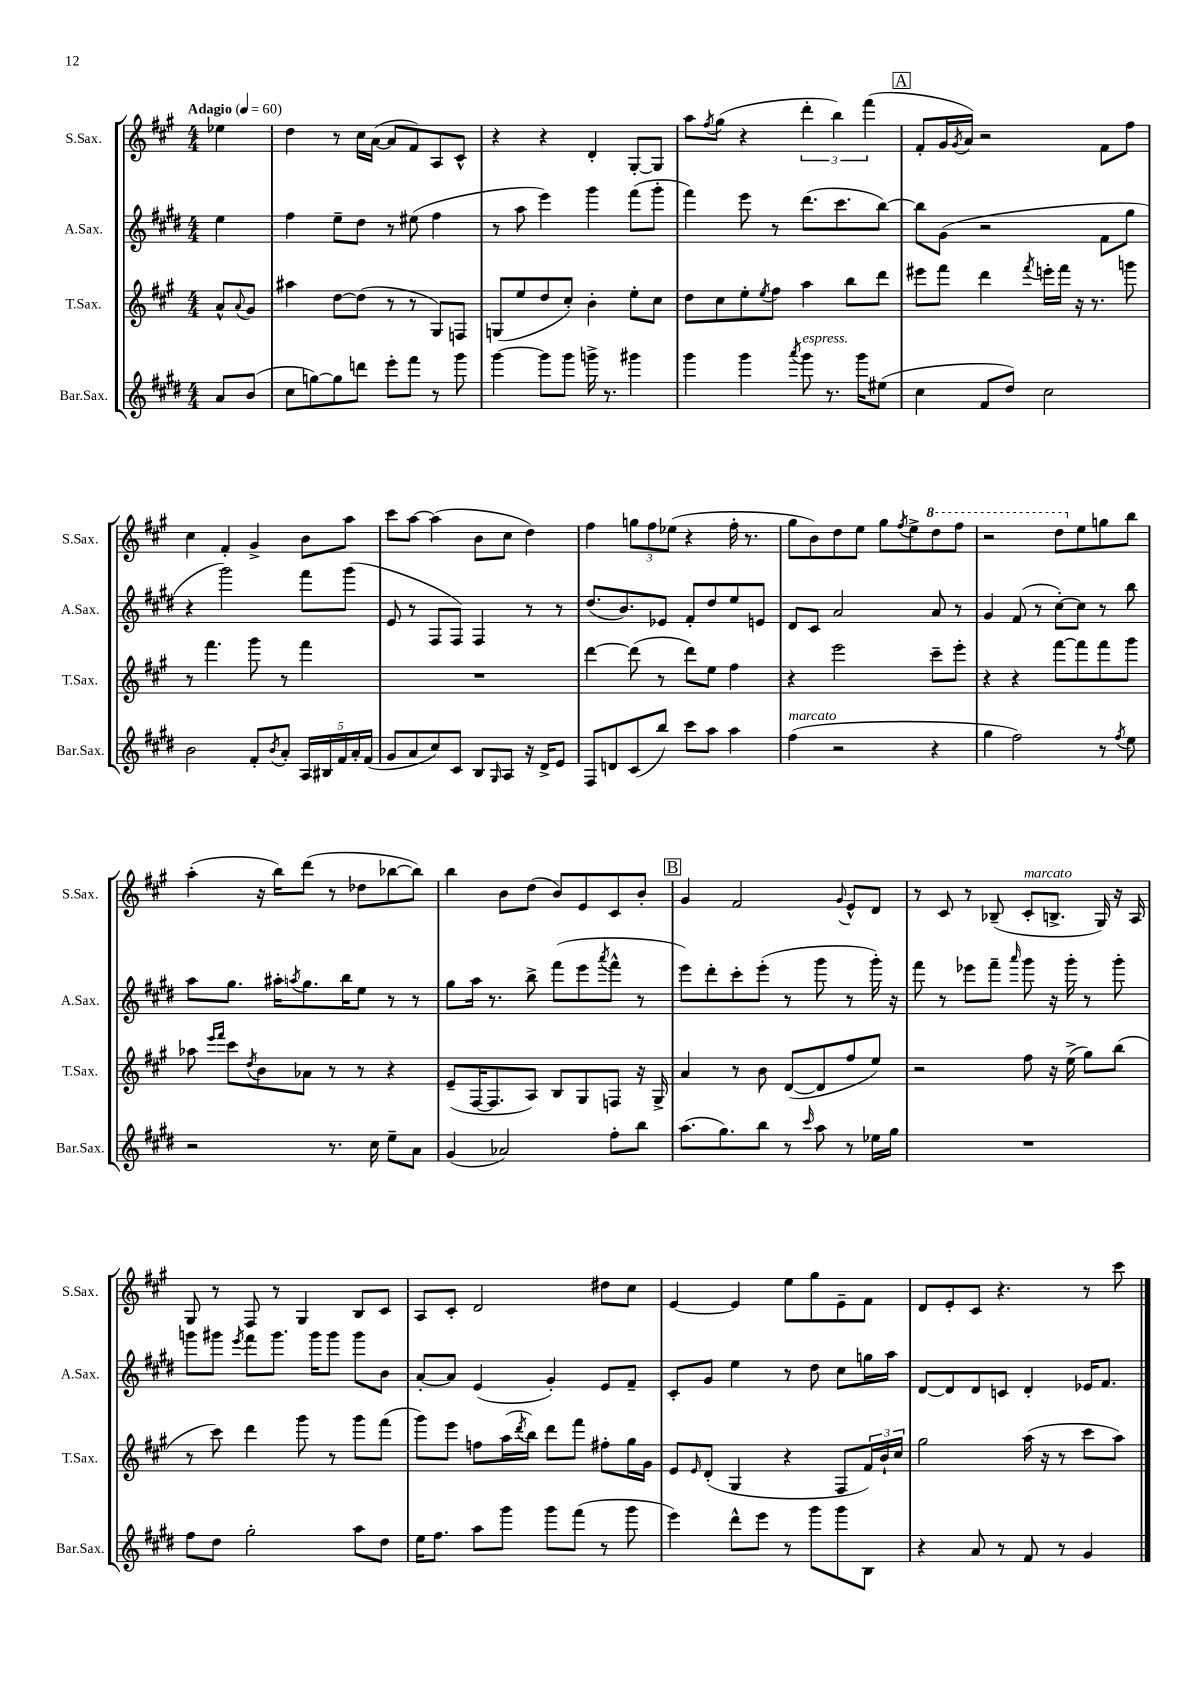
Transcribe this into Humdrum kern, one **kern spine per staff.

**kern	**kern	**kern	**kern
*staff4	*staff3	*staff2	*staff1
*clefG2	*clefG2	*clefG2	*clefG2
*k[f#c#g#d#]	*k[f#c#g#]	*k[f#c#g#d#]	*k[f#c#g#]
*M4/4	*M4/4	*M4/4	*M4/4
*MM60	*MM60	*MM60	*MM60
8a/L	8a^^/L	4ee\	4ee-\
.	8qqa/	.	.
(8b/J	8g#/J	.	.
=	=	=	=
8cc#\L	4aa#\	4ff#\	4dd\
[8gg\)	.	.	.
8gg\]	[8dd\L	8ee~\L	8r
8ddd\J	(8dd\]J	8dd#\J	16cc#\LL
.	.	.	([16a\JJ
8eee'\L	8r	8r	8a/]L
8fff#\J	8r	(8ee#\	8f#/)
8r	8G#/L)	4ff#\	8A/
8ggg#\	8F/J	.	8c#^^/J
=	=	=	=
[4ggg#\	(8G/L	8r	4r
.	8ee/	8aa\	.
8ggg#\]L	8dd/	4eee\)	4r
8ggg#\J	8cc#'/J)	.	.
16ggg^\	4b'\	4ggg#\	4d'/
8.r	.	.	.
4ggg#\	8ee'\L	(8fff#\L	[8G#'/L
.	8cc#\J	8ggg#'\J	8G#/]J
=	=	=	=
4ggg#\	8dd\L	4fff#\)	8aa\L
.	.	.	8qff#/
.	8cc#\	.	(8gg#\J
4ggg#\	8ee'\	8eee\	4r
.	8qee/	.	.
.	8ff#\J	8r	.
8qaaa/	.	.	.
8ggg#\	4aa\	(8.ddd#\L	6ddd'\
8.r	.	.	.
.	.	.	6bb\)
.	.	8.ccc#\	.
.	8bb\L	.	.
16ggg#\LK	.	.	.
.	.	.	(6fff#\
(8ee#\J	8ddd\J	[8bb\J)	.
=	=	=	=
4cc#\	8eee#\L	8bb\]L	8f#'/L
.	8fff#\J	(8g#\J	16g#/L
.	.	.	8qg#/
.	.	.	16a/JJ)
8f#/L	4ddd\	2r	2r
8dd#/J)	.	.	.
.	8qfff#/	.	.
2cc#\	16eee'\LL	.	.
.	16fff#\JJ	.	.
.	16r	.	.
.	8.r	.	.
.	.	8f#\L	8f#\L
.	8ggg\	8gg#\J	8ff#\J
=	=	=	=
2b\	8r	4r	4cc#\
.	4.fff#\	.	.
.	.	2ggg#\)	4f#'/
8f#'/L	8ggg#\	.	4g#^/
8qb/	.	.	.
8a'/J	8r	.	.
20A/LL	4fff#\	8fff#\L	8b\L
20B#/	.	.	.
20f#/	.	.	.
.	.	(8ggg#\J	8aa\J
20a'/	.	.	.
(20f#/JJ	.	.	.
=	=	=	=
8g#/L	1r	8e/	8ccc#\L
8a/	.	8r	[8aa\J
8cc#/)	.	8F#/L	(4aa\]
8c#/J	.	8F#/J)	.
8B/L	.	4F#/	8b\L
16qqG#/	.	.	.
8A/J	.	.	8cc#\J
16r	.	8r	4dd\)
16d#^/LK	.	.	.
8e/J	.	8r	.
=	=	=	=
8F#/L	[4ddd\	(8.dd#/L	4ff#\
8d/	.	.	.
.	.	8.b/)	.
(8c#/	(8ddd\]	.	12gg\L
.	.	.	12ff#\
8bb/J)	8r	8e-/J	.
.	.	.	(12ee-\J
8ccc#\L	8ddd\L)	8f#'/L	4r
8aa\J	8ee\J	8dd#/	.
4aa\	4ff#\	8ee/	16ff#'\
.	.	.	8.r
.	.	8e/J	.
=	=	=	=
(4ff#\	4r	8d#/L	8gg#\L
.	.	8c#/J	8b\)
2r	2eee\	2a/	8dd\
.	.	.	8ee\J
.	.	.	8gg#\L
.	.	.	8qff#/
.	.	.	8ee^\
4r	8ccc#~\L	8a/	8ddd\
.	8eee'\J	8r	8fff#\J
=	=	=	=
4gg#\	4r	4g#/	2r
2ff#\)	4r	(8f#/	.
.	.	8r	.
.	[8fff#\L	[8cc#'\L)	8ddd\L
.	8fff#\]	8cc#\]J	8ee\
8r	8fff#\	8r	8gg\
8qff#/	.	.	.
8ee\	8ggg#\J	8bb\	8bb\J
=	=	=	=
2r	8aa-\	8aa\L	(4aa'\
.	16qqeee/LL	.	.
.	16qqfff#/JJ	.	.
.	8ccc#\L	8.gg#\J	.
.	8qdd/	.	.
.	8b\	.	16r
.	.	16aa#'\LK	16bb\LK)
.	.	8qaa/	.
.	8a-\J	8.gg#\	(8ddd\J
8.r	8r	.	8r
.	.	16bb\K	.
.	8r	8ee\J	8dd-\L
16cc#\	.	.	.
8ee~\L	4r	8r	[8bb-\
8a\J	.	8r	8bb-\]J)
=	=	=	=
(4g#/	(8e~/L	8gg#\L	4bb\
.	[16F#/K	16aa\Jk	.
.	8.F#/]	8.r	.
2a-/)	.	.	8b\L
.	8A/J)	8bb^\	(8dd\J
.	8B/L	(8fff#\L	8b/L)
.	8G#/	8eee\	8e/
.	.	8qaaa/	.
8ff#'\L	8F/J	8fff#^^\J	8c#/
8bb\J	16r	8r	8b'/J
.	16G#^/	.	.
=	=	=	=
(8.aa\L	4a/	8eee\L)	4g#/
.	.	8ddd#'\	.
8.gg#\)	.	.	.
.	8r	8ccc#'\	2f#/
8bb\J	8b\	(8eee'\J	.
8r	([8d/L	8r	.
16qqccc#/	.	.	.
8aa\	8d/]	8ggg#\	.
.	.	.	8qqg#/
8r	8ff#/	8r	8e^^/L
16ee-\LL	8ee/J)	16ggg#'\)	8d/J
16gg#\JJ	.	16r	.
=	=	=	=
1r	2r	8fff#\	8r
.	.	8r	8c#/
.	.	8eee-\L	8r
.	.	8fff#~\J	(8B-~/
.	.	16qqaaa/	.
.	8ff#\	8ggg#\	8c#'/L
.	16r	16r	8.B^/J
.	(16ee^\	16ggg#'\	.
.	8gg#\L)	8r	.
.	.	.	16G#/)
.	(8bb\J	8ggg#'\	16r
.	.	.	16A/
=	=	=	=
8ff#\L	8r	8ggg\L	8G#/
8dd#\J	8ccc#\)	8ggg#\J	8r
.	.	8qeee/	.
2gg#'\	4ddd\	8fff#\L	8F#/
.	.	8.ggg#\J	8r
.	8ggg#\	.	4G#/
.	.	16ggg#\LK	.
.	8r	8ggg#\J	.
8aa\L	8ggg#\L	8ggg#\L	8B/L
8dd#\J	(8fff#\J	8b\J	8c#/J
=	=	=	=
16ee\LK	8ggg#\L)	[8a'/L	8A/L
8.ff#\J	.	.	.
.	8eee\J	8a/]J	8c#'/J
8aa\L	8ff\L	(4e/	2d/
8ggg#\J	(16aa\L	.	.
.	8qddd/	.	.
.	16bb\JJ)	.	.
8ggg#\L	8ddd\L	4g#'/)	.
(8fff#\J	8fff#\J	.	.
8r	8ff#'\L	8e/L	8dd#\L
8ggg#\	16gg#\L	8f#~/J	8cc#\J
.	16g#\JJ	.	.
=	=	=	=
4eee\)	8e/L	8c#'/L	[4e/
.	16qqe/	.	.
.	(8d'/J	8g#/J	.
8ddd#^^\L	4G#/	4ee\	4e/]
8eee\J	.	.	.
8r	4r	8r	8ee\L
8ggg#\L	.	8dd#\	8gg#\
8ggg#\	8F#/L	8cc#\L	8e~\
8B\J	24f#/L)	16gg\L	8f#\J
.	24b`/	.	.
.	.	16aa\JJ	.
.	24cc#/JJ	.	.
=	=	=	=
4r	2gg#\	[8d#/L	8d/L
.	.	8d#/]	8e'/
8a/	.	8d#/	8c#/J
8r	.	8c/J	4.r
8f#/	(16aa\	4d#'/	.
.	16r	.	.
8r	8r	.	.
4g#/	8ccc#\L	16e-/LK	8r
.	.	8.f#/J	.
.	8aa\J)	.	8ccc#\
==	==	==	==
*-	*-	*-	*-
